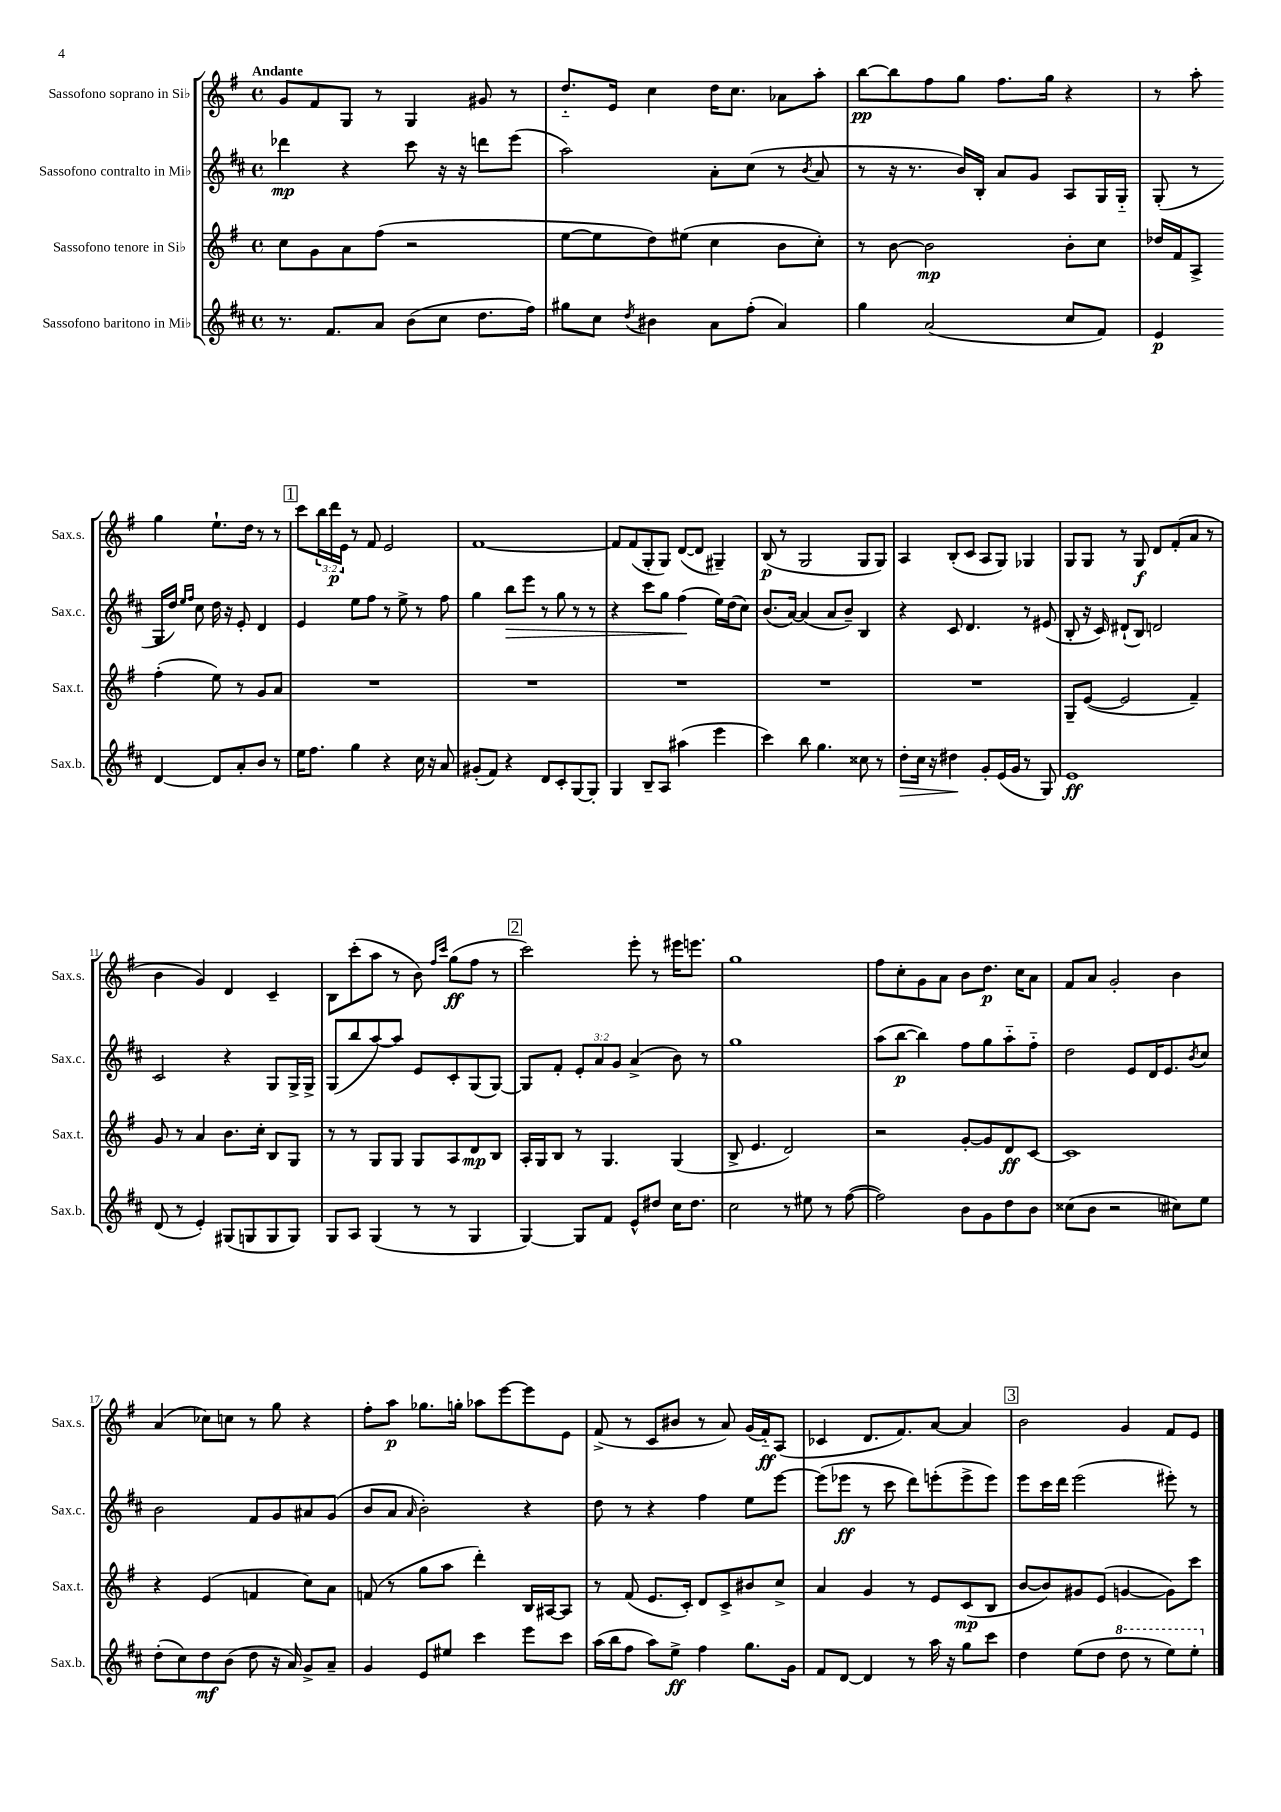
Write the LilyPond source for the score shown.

<<
\new StaffGroup <<
\new Staff = "s0" \with { instrumentName = "Sassofono soprano in Sib" shortInstrumentName = "Sax.s." } {
    \clef treble \key g \major \defaultTimeSignature \time 4/4 \override Staff.TupletNumber.text = #tuplet-number::calc-fraction-text \tempo "Andante"
    g'8 fis'8 g8 r8 g4 gis'8 r8 |
    d''8.-_ e'16 c''4 d''16 c''8. aes'8 a''8-. |
    b''8~\pp b''8 fis''8 g''8 fis''8. g''16 r4 |
    r8 a''8-. g''4 e''8.-! d''16 r8 r8 |
    \mark \markup { \box "1" } c'''8 \tuplet 3/2 { b''16 d'''16\p e'16 } r8 fis'8 e'2 |
    fis'1~ |
    fis'8 fis'8( g8-. g8) d'8~( d'8 gis4--) |
    b8\p( r8 g2 g8 g8) |
    a4 b8-.( c'8 a8 g8) ges4 |
    g8 g8 r8 g8\f d'8 fis'8-.( a'8 r8 |
    b'4 g'4) d'4 c'4-- |
    b8 c'''8-.( a''8 r8 b'8) \grace { fis''16 c'''16 } g''8\ff( fis''8 r8 |
    \mark \markup { \box "2" } c'''2) e'''8-. r8 eis'''16 e'''8. |
    g''1 |
    fis''8 c''8-. g'8 a'8 b'8 d''8.\p c''16 a'8 |
    fis'8 a'8 g'2-. b'4 |
    a'4( ces''8) c''8 r8 g''8 r4 |
    fis''8-. a''8\p ges''8. g''16-. aes''8 e'''8~ e'''8 e'8 |
    fis'8->( r8 c'8 bis'8 r8 a'8) g'16( fis'16-_\ff) a8( |
    ces'4 d'8. fis'8.) a'8~ a'4 |
    \mark \markup { \box "3" } b'2 g'4 fis'8 e'8 \bar "|." |
}
\new Staff = "s1" \with { instrumentName = "Sassofono contralto in Mib" shortInstrumentName = "Sax.c." } {
    \clef treble \key d \major \defaultTimeSignature \time 4/4 \override Staff.TupletNumber.text = #tuplet-number::calc-fraction-text
    des'''4\mp r4 cis'''8 r16 r16 d'''8 e'''8( |
    a''2) a'8-. cis''8( r8 \acciaccatura { b'8 } a'8 |
    r8 r16 r8. b'16) b16-. a'8 g'8 a8 g16 g16-_ |
    g8-.( r8 g16 d''16) \grace { e''16 fis''16 } cis''8 d''16 r16 e'8-. d'4 |
    \mark \markup { \box "1" } e'4 e''8 fis''8 r8 e''8-> r8 fis''8 |
    g''4 b''8\> e'''8 r8 g''8 r8 r8 |
    r4 cis'''8 g''8 fis''4\!( e''16) d''16( cis''8) |
    b'8.( a'16~) a'4( a'8 b'8--) b4 |
    r4 cis'8 d'4. r8 eis'8( |
    b8-. r16 cis'16) dis'8-!( b8) d'2 |
    cis'2 r4 g8 g16-> g16-> |
    g8( b''8 a''8~) a''8 e'8 cis'8-. g8( g8~) |
    \mark \markup { \box "2" } g8 fis'8-. \tuplet 3/2 { e'8-. a'8 g'8 } a'4->( b'8) r8 |
    g''1 |
    a''8( b''8~\p b''4) fis''8 g''8 a''8-_ fis''8-_ |
    d''2 e'8 d'16 e'8. \acciaccatura { b'8 } cis''8 |
    b'2 fis'8 g'8 ais'8 g'8( |
    b'8 a'8 \grace { a'16 } b'2-.) r4 |
    d''8 r8 r4 fis''4 e''8 e'''8~ |
    e'''8( ees'''8\ff r8 cis'''8 d'''8) e'''8-.( e'''8-> e'''8) |
    \mark \markup { \box "3" } e'''8 cis'''16 d'''16 e'''2( eis'''8-.) r8 \bar "|." |
}
\new Staff = "s2" \with { instrumentName = "Sassofono tenore in Sib" shortInstrumentName = "Sax.t." } {
    \clef treble \key g \major \defaultTimeSignature \time 4/4
    c''8 g'8 a'8 fis''8( r2 |
    e''8~ e''8 d''8) eis''8( c''4 b'8 c''8-.) |
    r8 b'8~ b'2\mp b'8-. c''8 |
    des''16 fis'16 a8-> fis''4-.( e''8) r8 g'8 a'8 |
    \mark \markup { \box "1" } R1 |
    R1 |
    R1 |
    R1 |
    R1 |
    g8-- e'8~( e'2 fis'4--) |
    g'8 r8 a'4 b'8. c''16-. b8 g8 |
    r8 r8 g8 g8 g8 a8 d'8\mp b8 |
    \mark \markup { \box "2" } a16-. g16 b8 r8 g4. g4( |
    b8-> e'4. d'2) |
    r2 g'8~-. g'8 d'8\ff c'8~ |
    c'1 |
    r4 e'4( f'4 c''8) a'8 |
    f'8( r8 g''8 a''8 d'''4-.) b16 ais16~ ais8 |
    r8 fis'8( e'8. c'16-.) d'8 c'8-> bis'8 c''8-> |
    a'4 g'4 r8 e'8 c'8\mp( b8 |
    \mark \markup { \box "3" } b'8~ b'8) gis'8 e'8( g'4~ g'8) c'''8 \bar "|." |
}
\new Staff = "s3" \with { instrumentName = "Sassofono baritono in Mib" shortInstrumentName = "Sax.b." } {
    \clef treble \key d \major \defaultTimeSignature \time 4/4
    r8. fis'8. a'8 b'8( cis''8 d''8. fis''16) |
    gis''8 cis''8 \acciaccatura { d''8 } bis'4 a'8 fis''8-.( a'4) |
    g''4 a'2( cis''8 fis'8) |
    e'4\p d'4~ d'8 a'8-. b'8 r8 |
    \mark \markup { \box "1" } e''16 fis''8. g''4 r4 cis''16 r16 a'8 |
    gis'8-.( fis'8) r4 d'8 cis'8-. g8~ g8-. |
    g4 b8-- a8 ais''4( e'''4 |
    cis'''4) b''8 g''4. cisis''8 r8 |
    d''8-.\> cis''16 r16 dis''4\! g'8-. e'16( g'16 r8 g8) |
    e'1\ff |
    d'8( r8 e'4-.) gis8( g8 g8 g8) |
    g8 a8 g4( r8 r8 g4 |
    \mark \markup { \box "2" } g4~) g8 fis'8 e'8-^ dis''8 cis''16 dis''8. |
    cis''2 r8 eis''8 r8 fis''8~( |
    fis''2) b'8 g'8 d''8 b'8 |
    cisis''8( b'8 r2 cis''8) e''8 |
    d''8-.( cis''8) d''8\mf b'8( d''8 r16 a'16) g'8-> a'8-- |
    g'4 e'8 eis''8 cis'''4 e'''8 cis'''8 |
    a''16( b''16 fis''8 a''8) e''8->\ff fis''4 g''8. g'16 |
    fis'8 d'8~ d'4 r8 a''16 r16 g''8 cis'''8 |
    \mark \markup { \box "3" } d''4 e''8( d''8 \ottava #1 d'''8 r8 e'''8) e'''8-. \ottava #0 \bar "|." |
}
>>
>>
